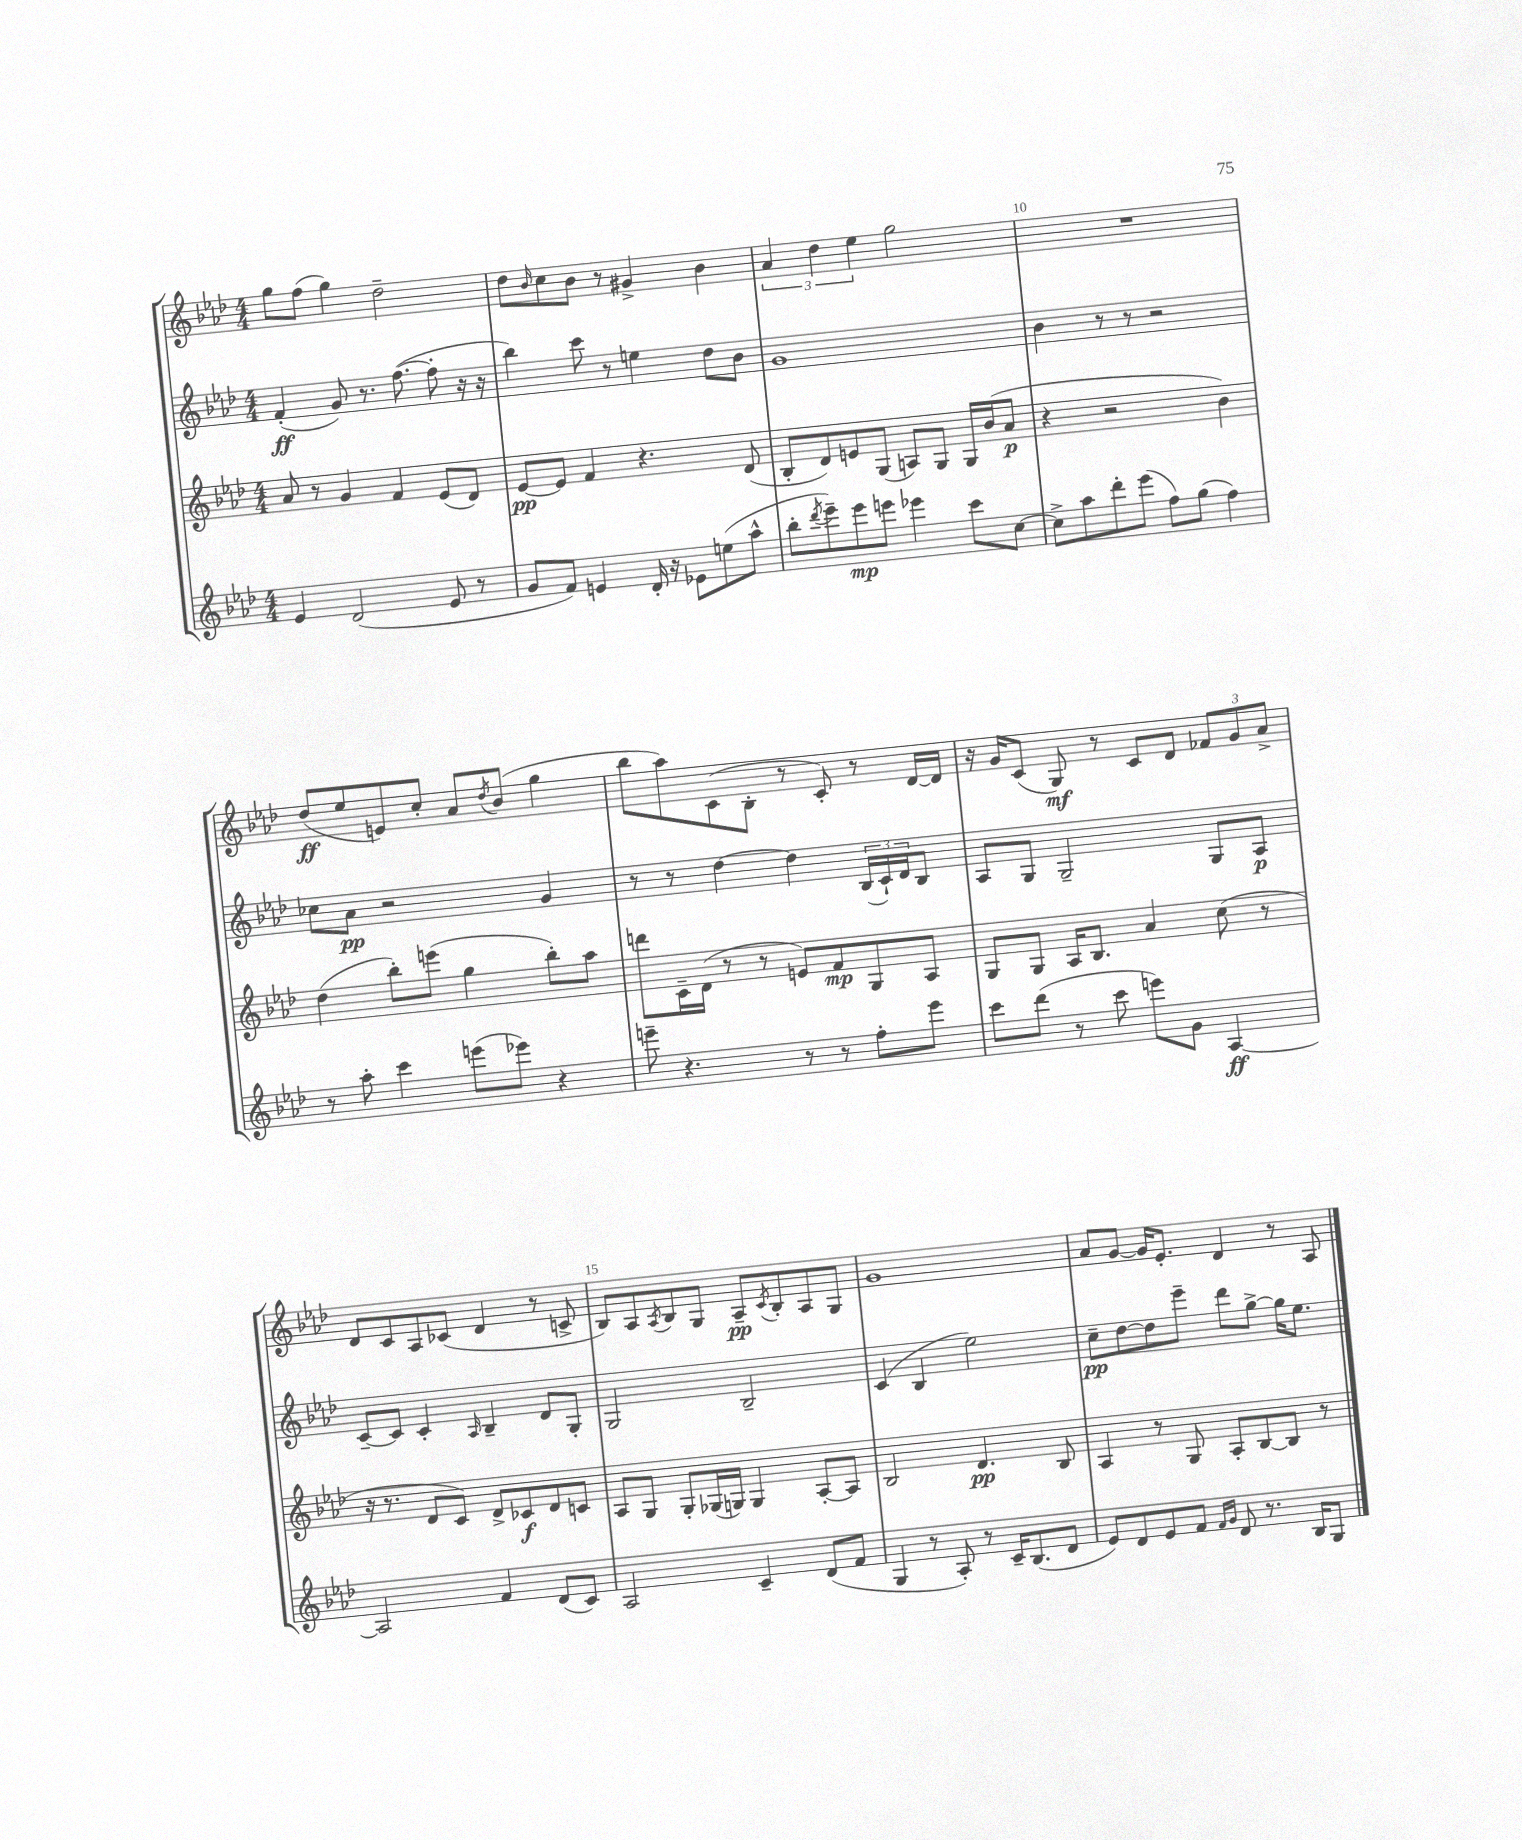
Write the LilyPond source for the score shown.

<<
\new StaffGroup <<
\new Staff = "s0" {
    \clef treble \key aes \major \numericTimeSignature \time 4/4
    g''8 f''8( g''4) des''2-- |
    des''8 \grace { bes'16 } c''8 bes'8 r8 gis'4-> bes'4 |
    \tuplet 3/2 { aes'4 des''4 ees''4 } g''2 |
    R1 |
    des''8\ff( ees''8 e'8) c''8-. aes'8 \acciaccatura { des''8 } bes'8( g''4 |
    bes''8 aes''8) c'8( bes8-. r8 c'8-.) r8 des'16~ des'16 |
    r16 g'16 c'8( g8\mf) r8 c'8 des'8 \tuplet 3/2 { fes'8 g'8 aes'8-> } |
    des'8 c'8 aes8 ces'8( des'4 r8 c'8-> |
    bes8) aes8 \acciaccatura { aes8 } bes8 g8 aes8--\pp \acciaccatura { c'8 } bes8-. aes8 g8 |
    g'1 |
    aes'8 g'8~ g'16 ees'8.-. des'4 r8 aes8 \bar "|." |
}
\new Staff = "s1" {
    \clef treble \key aes \major \numericTimeSignature \time 4/4
    f'4-.\ff( g'8) r8. f''8.~( f''8-. r16 r16 |
    bes''4) c'''8 r8 e''4 des''8 bes'8 |
    g'1 |
    bes'4 r8 r8 r2 |
    ces''8 aes'8\pp r2 g'4 |
    r8 r8 des''4~ des''4 \tuplet 3/2 { bes16( c'16-!) des'16 } bes8 |
    aes8 g8 g2-- g8 aes8\p |
    c'8~-- c'8 c'4-. \grace { aes16 } bes4-- des'8 g8-. |
    g2 bes2-- |
    c'4( bes4 ees''2) |
    c''8--\pp des''8~ des''8 ees'''8-- des'''8 g''8~-> g''16 ees''8. \bar "|." |
}
\new Staff = "s2" {
    \clef treble \key aes \major \numericTimeSignature \time 4/4
    aes'8 r8 g'4 f'4 ees'8( des'8) |
    ees'8~\pp ees'8 f'4 r4. des'8( |
    bes8-. des'8) e'8 g8( a8) g8 g16 bes'16( aes'8\p |
    r4 r2 bes'4) |
    des''4( bes''8-.) e'''8( g''4 bes''8-.) aes''8 |
    d'''8 c'16-- des'16( r8 r8 e'8) f'8\mp g8 aes8 |
    g8 g8 aes16 bes8. aes'4 c''8( r8 |
    r16 r8. des'8 c'8) des'8-> ces'8\f des'8 c'8 |
    aes8 g8 g8-. ges16( g16) g4 aes8~-. aes8 |
    bes2 des'4.\pp bes8 |
    aes4 r8 g8 aes8-. bes8~ bes8 r8 \bar "|." |
}
\new Staff = "s3" {
    \clef treble \key aes \major \numericTimeSignature \time 4/4
    ees'4 des'2( ees'8 r8 |
    g'8 f'8) e'4 des'16-. r16 ees'8 e''8( aes''8-^ |
    bes''8-. \acciaccatura { des'''8 } ees'''8--) ees'''8\mp e'''8 ees'''4 c'''8 c''8~ |
    c''8-> aes''8 des'''8-. ees'''8( f''8) g''8( f''4) |
    r8 aes''8-. c'''4 e'''8( ees'''8) r4 |
    e'''8-- r4. r8 r8 f''8-. e'''8 |
    c'''8 des'''8( r8 c'''8 e'''8) g'8 aes4~\ff |
    aes2 f'4 des'8( c'8) |
    aes2 c'4-- des'8( f'8 |
    g4 r8 aes8-.) r8 c'16-- bes8.( des'8 |
    ees'8) des'8 ees'8 f'8 \grace { f'16 g'16 } des'8 r8. bes16 g8 \bar "|." |
}
>>
>>
\layout { \context { \Score currentBarNumber = #7 \override BarNumber.break-visibility = ##(#f #t #t) barNumberVisibility = #(every-nth-bar-number-visible 5) } }
